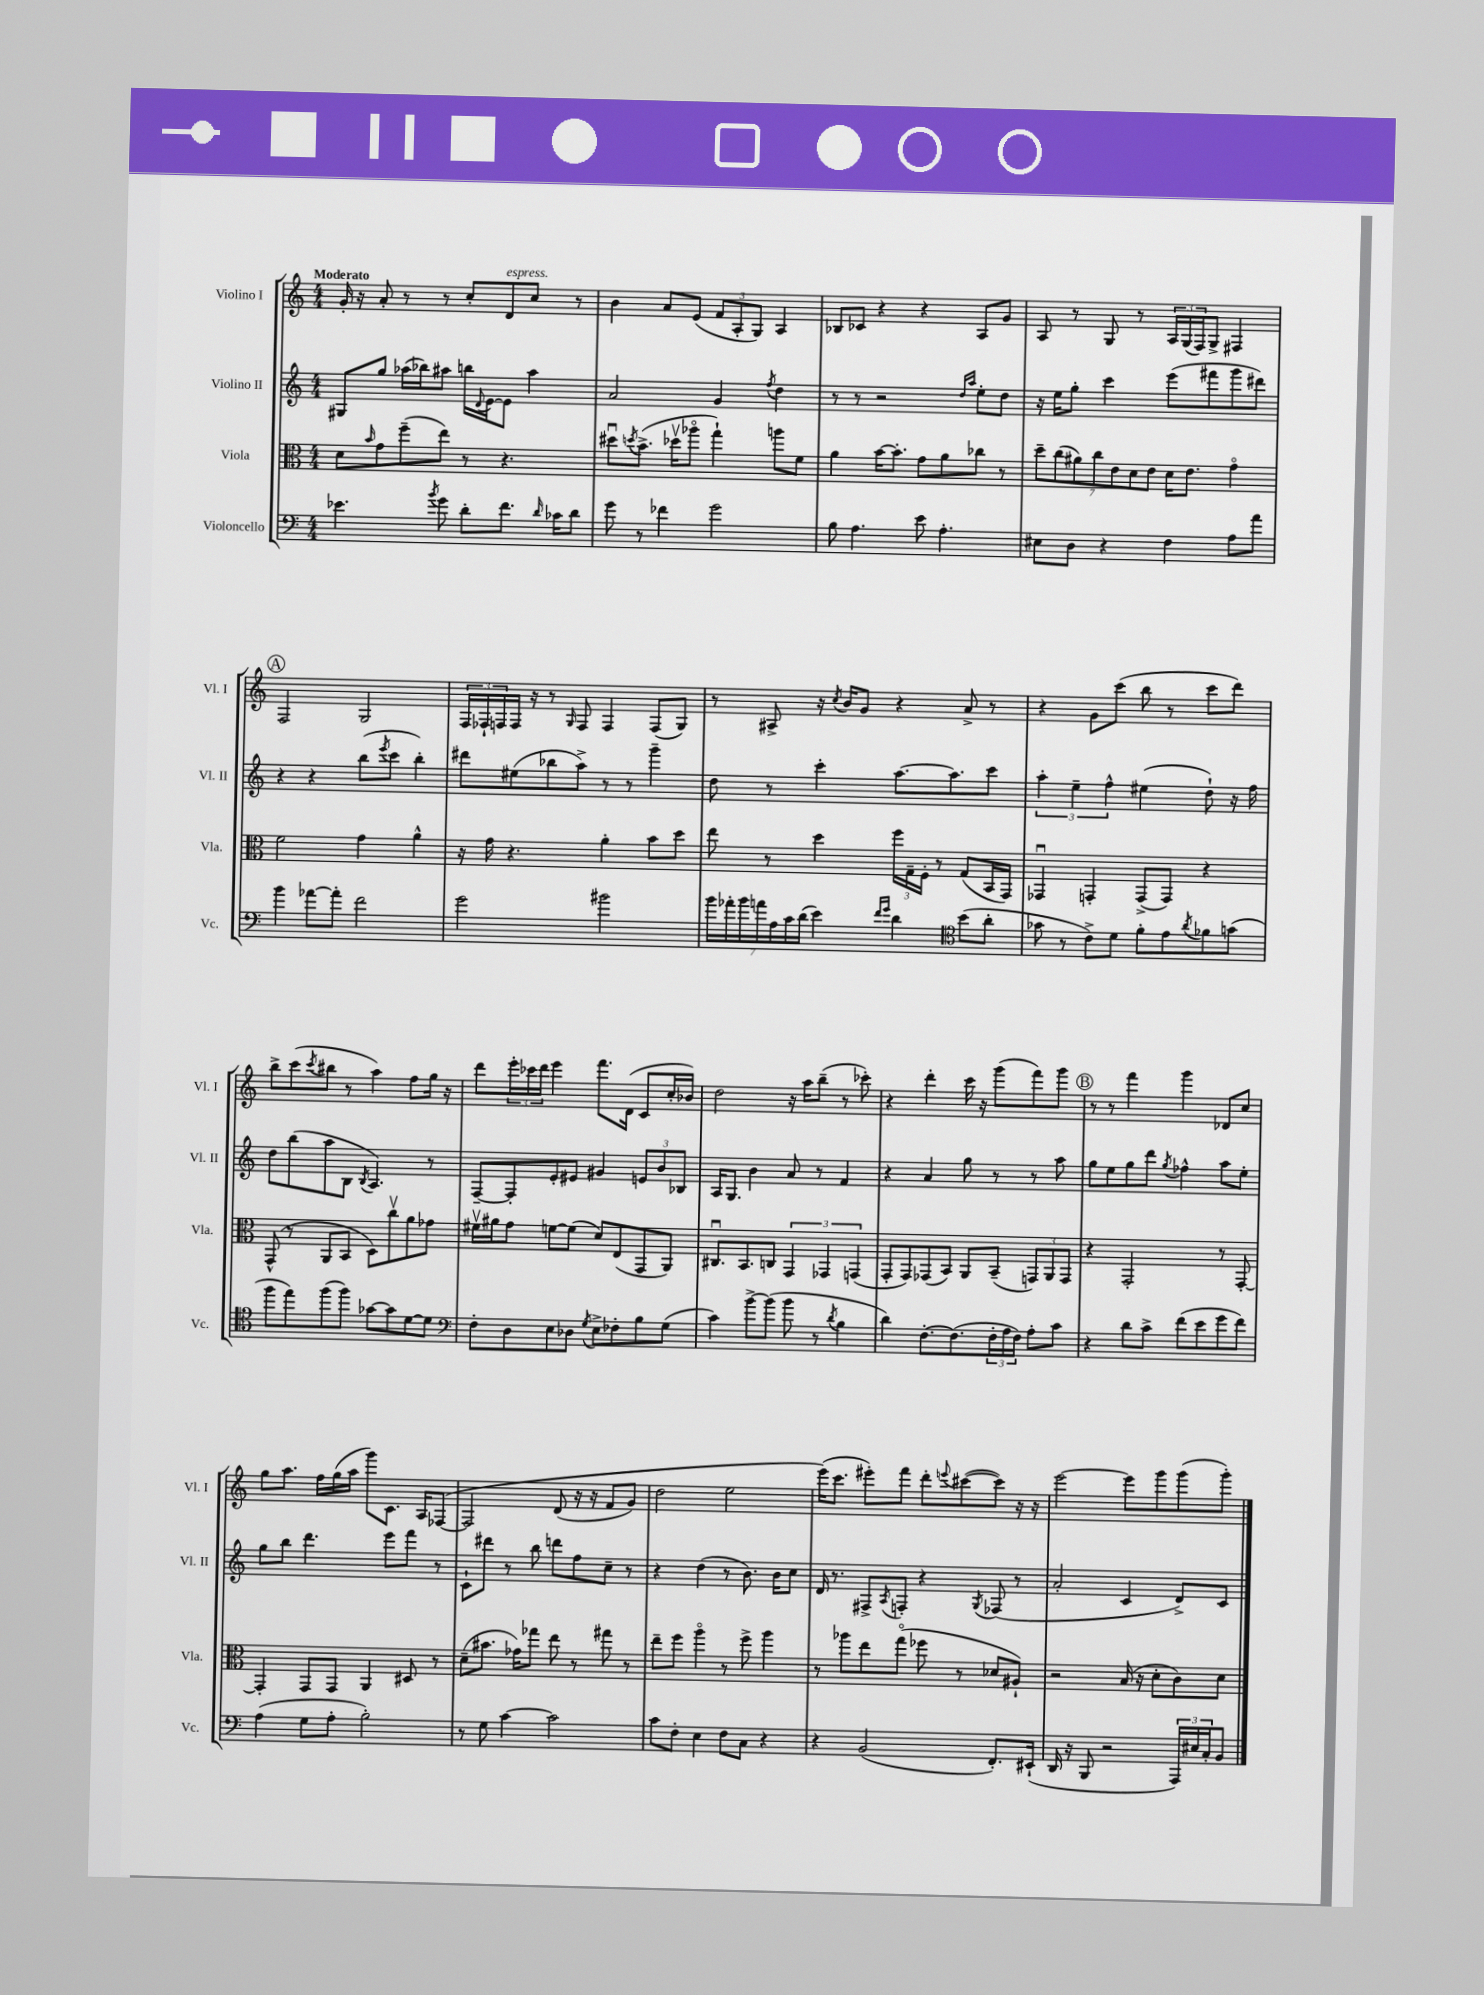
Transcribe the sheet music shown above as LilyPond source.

<<
\new StaffGroup <<
\new Staff = "s0" \with { instrumentName = "Violino I" shortInstrumentName = "Vl. I" } {
    \clef treble \key c \major \numericTimeSignature \time 4/4 \tempo "Moderato"
    g'16-. r16 a'8-. r8 r8 c''8-. d'8^\markup { \italic "espress." } c''8 r8 |
    b'4 a'8 e'8( \tuplet 3/2 { f'8 a8-. g8) } a4 |
    bes8 ces'8 r4 r4 a8 g'8 |
    a8 r8 g8 r8 \tuplet 3/2 { a16 g16( f16) } g8-> fis4 |
    \mark \markup { \circle "A" } f2 g2 |
    \tuplet 3/2 { f16 fes16-! f16 } f16 r16 r8 \grace { g16 } f8 f4 f8( g8) |
    r8 ais8-> r16 \acciaccatura { c''8 } b'16 g'8 r4 a'8-> r8 |
    r4 g'8 c'''8( b''8 r8 c'''8 d'''8) |
    b''8-> c'''8( \acciaccatura { c'''8 } bis''8 r8 a''4) f''8 g''16 r16 |
    d'''8 \tuplet 3/2 { e'''16-. ces'''16 d'''16 } e'''4 f'''8. d'16( c'8 c''16-. bes'16) |
    d''2 r16 a''16 b''8--( r8 ces'''8-.) |
    r4 d'''4-. c'''16 r16 g'''8( f'''8) g'''8 |
    \mark \markup { \circle "B" } r8 r8 f'''4 g'''4 des'8 c''8 |
    g''8 a''8. f''16 g''16( a''16 g'''8) c'8. a16 fes8~\( |
    fes2 d'8( r16 r16 f'8 g'8) |
    d''2 e''2 |
    e'''16(\) c'''8. eis'''8-.) f'''8 d'''8-. \appoggiatura { e'''8 } cis'''8~( cis'''8) r16 r16 |
    e'''2~ e'''8 g'''8 g'''8( g'''8-.) \bar "|." |
}
\new Staff = "s1" \with { instrumentName = "Violino II" shortInstrumentName = "Vl. II" } {
    \clef treble \key c \major \numericTimeSignature \time 4/4
    gis8 g''8 aes''16( bes''16) ais''8 b''16 \appoggiatura { d'8 } e'16~ e'8 ais''4 |
    a'2 g'4 \acciaccatura { f''8 } d''4 |
    r8 r8 r2 \grace { d''16 a''16 } e''8-. d''8 |
    r16 e''16 g''8-. c'''4 e'''8( fis'''8 g'''8 dis'''8) |
    \mark \markup { \circle "A" } r4 r4 b''8( \acciaccatura { e'''8 } c'''8 b''4-.) |
    dis'''8 eis''8( bes''8 a''8->) r8 r8 g'''4-- |
    d''8 r8 c'''4-. a''8.~ a''8. c'''8 |
    \tuplet 3/2 { a''4-. e''4-- f''4-^ } eis''4( d''8-!) r16 f''16 |
    d''8 b''8( a''8 b8 \acciaccatura { b8 } a4.) r8 |
    f8~-- f8-. e'8-. eis'8 gis'4 \tuplet 3/2 { e'8 b'8 bes8 } |
    a16 g8. b'4 a'8 r8 f'4 |
    r4 a'4 g''8 r8 r8 a''8 |
    \mark \markup { \circle "B" } g''8 e''8 g''8 d'''8 \acciaccatura { g''8 } fes''4-^ a''8 e''8-. |
    g''8 b''8 d'''4. e'''8 f'''8 r8 |
    c'8-! dis'''8 r8 b''8 d'''8 f''8 c''8-- r8 |
    r4 d''4( r8 b'8.) b'16 c''8 |
    d'16 r8. fis8-> \acciaccatura { a8 } f8-. r4 \acciaccatura { g8 } fes8( r8 |
    a'2-. c'4 d'8->) c'8 \bar "|." |
}
\new Staff = "s2" \with { instrumentName = "Viola" shortInstrumentName = "Vla." } {
    \clef alto \key c \major \numericTimeSignature \time 4/4
    d'8 \grace { b'16 } g'8 f''8--( e''8) r8 r4. |
    dis''8\downbow \acciaccatura { d''8 } b'8.->( des''16\upbow aes''8\flageolet g''4-!) a''8 f'8 |
    a'4 b'16~ b'8.-. g'8 a'8 ces''8 r8 |
    \tuplet 7/4 { d''8-- c''8( ais'8) c''8 e'8 d'8 e'8 } d'16 e'8. g'4\flageolet |
    \mark \markup { \circle "A" } f'2 g'4 a'4-^ |
    r16 g'16 r4. a'4-. b'8 d''8 |
    e''8 r8 d''4 \tuplet 3/2 { f''16 g16-- f16-. } r8 g8( b,16 g,16) |
    ges,4\downbow g,4-. g,8->( g,8) r4 |
    g,8-^( r8 a,8 b,8 d8) c''8\upbow a'8 ges'8 |
    fis'16\upbow ais'16 g'8 f'8~ f'8( d'8) e8( g,8 a,8) |
    cis8.\downbow b,8. c8 \tuplet 3/2 { g,4 ges,4 g,4( } |
    g,8-. g,8) ges,8( b,8) a,8 b,8--( \tuplet 3/2 { g,8) a,8 g,8 } |
    \mark \markup { \circle "B" } r4 g,2-. r8 g,8~-. |
    g,4-. g,8 g,8 a,4 dis8 r8 |
    d'8--( bis'8. ges'16) ges''8 e''8 r8 gis''8 r8 |
    e''8-- f''8 a''4\flageolet r8 f''8-> a''4 |
    r8 aes''8 e''8 g''8\flageolet( fes''8 r8 des'8 ais8-!) |
    r2 b16( r16 d'8-. c'8) d'8 \bar "|." |
}
\new Staff = "s3" \with { instrumentName = "Violoncello" shortInstrumentName = "Vc." } {
    \clef bass \key c \major \numericTimeSignature \time 4/4
    ees'4. \acciaccatura { b'8 } g'8 d'8-. f'8. \grace { d'16 } ces'16 d'8 |
    g'8 r8 fes'4 g'2 |
    b8 a4. e'8 a4.-. |
    eis8 d8 r4 f4 a8 a'8 |
    \mark \markup { \circle "A" } b'4 aes'8~ aes'8-. f'2 |
    g'2 bis'2 |
    \tuplet 7/4 { b'16 aes'16-. b'16 a'16 a16 c'16 d'16( } e'4) \grace { f'16 g'16 } d'4 \clef tenor b'8( a'8-. |
    ges'8 r8 c'8->) d'8 f'8-. e'8 \acciaccatura { a'8 } fes'8 g'8( |
    f''8 e''8) f''8( f''8) ges'8~ ges'8 d'8~ d'8 |
    \clef bass f8-. d8 e8 des8 \acciaccatura { g8 } e8-> fes8-. b8 g8( |
    c'4) b'8~-> b'8( b'8 r8 \acciaccatura { d'8 } b4 |
    d'4) f8.~-. f8.( \tuplet 3/2 { f16-. a16 f16) } a8-. c'8 |
    \mark \markup { \circle "B" } r4 d'8 c'8-> f'8( e'8 g'8 f'8) |
    a4( g8 a8-. b2-.) |
    r8 g8 c'4~ c'2 |
    c'8 f8-. e4 f8 c8 r4 |
    r4 b,2( f,8.-.) eis,16-!( |
    d,16 r16 b,,8 r2 \tuplet 3/2 { a,,16) eis16 c16-. } b,8 \bar "|." |
}
>>
>>
\layout { \context { \Score \remove "Bar_number_engraver" } }
